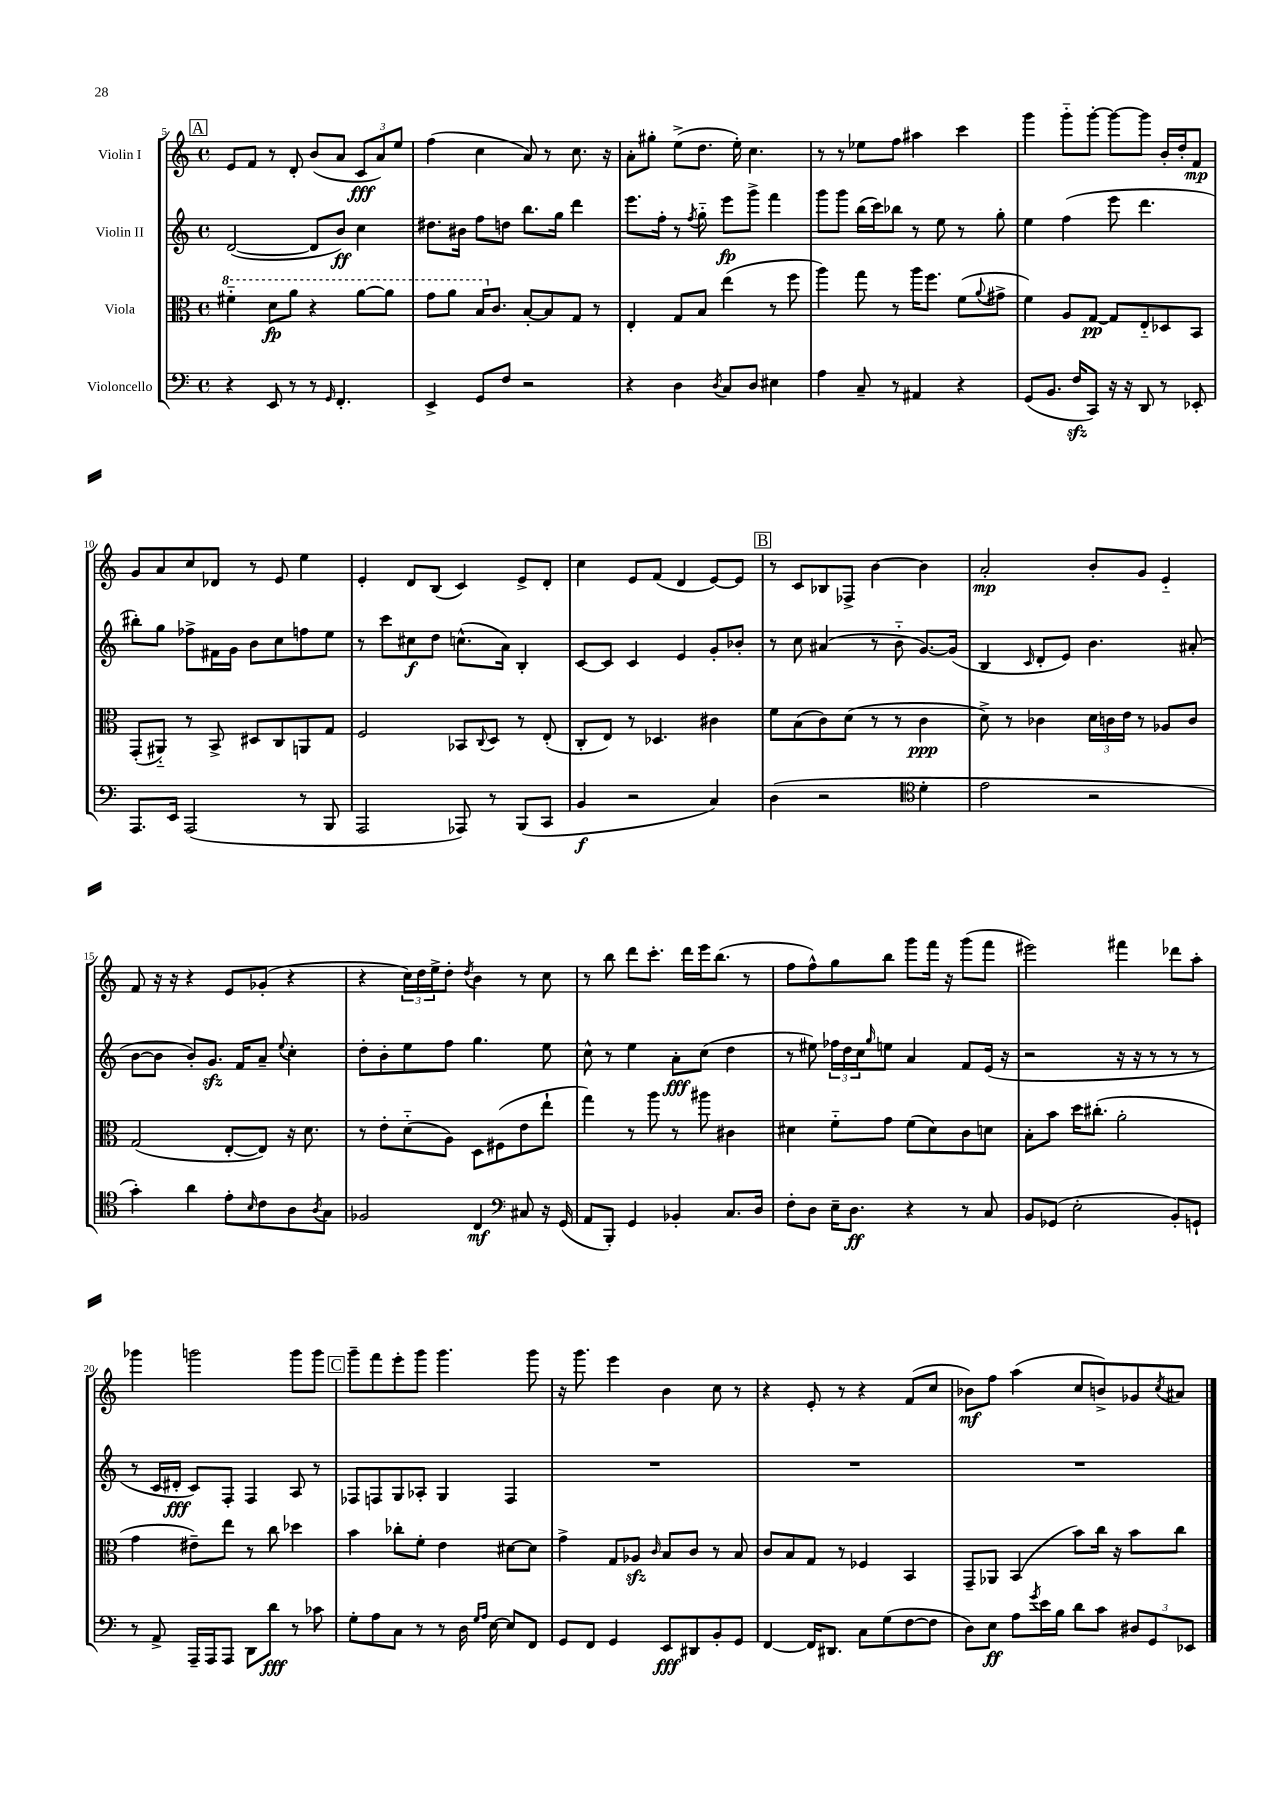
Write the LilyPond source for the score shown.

<<
\new StaffGroup <<
\new Staff = "s0" \with { instrumentName = "Violin I" } {
    \clef treble \key c \major \defaultTimeSignature \time 4/4
    \mark \markup { \box "A" } e'8 f'8 r8 d'8-. b'8( a'8 \tuplet 3/2 { c'8\fff a'8) e''8 } |
    f''4( c''4 a'8) r8 c''8. r16 |
    a'8-. gis''8-. e''8->( d''8. e''16-.) c''4. |
    r8 r8 ees''8 f''8 ais''4 c'''4 |
    g'''4 g'''8-_ g'''8~-. g'''8~ g'''8 b'16-. d''16-. f'8\mp |
    g'8 a'8 c''8 des'8 r8 e'8 e''4 |
    e'4-. d'8 b8( c'4) e'8-> d'8-. |
    c''4 e'8 f'8( d'4 e'8~) e'8 |
    \mark \markup { \box "B" } r8 c'8 bes8 fes8-> b'4~ b'4 |
    a'2-.\mp b'8-. g'8 e'4-_ |
    f'8 r16 r16 r4 e'8 ges'8-.( r4 |
    r4 \tuplet 3/2 { c''16) d''16 e''16-> } d''8-. \acciaccatura { d''8 } b'4 r8 c''8 |
    r8 b''8 d'''8 c'''8.-. d'''16 e'''16 b''8.( r8 |
    f''8 f''8-^) g''8 b''8 g'''8 f'''16 r16 g'''8( f'''8 |
    eis'''2) fis'''4 des'''8 a''8-. |
    ges'''4 g'''2 g'''8 g'''8 |
    \mark \markup { \box "C" } g'''8-- f'''8 e'''8-. g'''8 g'''4. g'''8 |
    r16 g'''8. e'''4 b'4 c''8 r8 |
    r4 e'8-. r8 r4 f'8( c''8 |
    bes'8\mf) f''8 a''4( c''8 b'8->) ges'8 \acciaccatura { c''8 } ais'8 \bar "|." |
}
\new Staff = "s1" \with { instrumentName = "Violin II" } {
    \clef treble \key c \major \defaultTimeSignature \time 4/4
    \mark \markup { \box "A" } d'2~( d'8 b'8\ff) c''4 |
    dis''8. bis'16 f''8 d''8 b''8. g''16 d'''4 |
    e'''8. f''16-. r8 \acciaccatura { f''8 } g''8-_ e'''8\fp g'''8-> f'''4 |
    g'''8 g'''8 b''16( c'''16) bes''8 r8 e''8 r8 g''8-. |
    e''4 f''4( e'''8 d'''4. |
    bis''8-.) g''8 fes''8-> fis'16 g'16 b'8 c''8 f''8 e''8 |
    r8 c'''8 cis''8\f d''8 c''8.-^( a'16) b4-. |
    c'8~ c'8 c'4 e'4 g'8-. bes'8-. |
    \mark \markup { \box "B" } r8 c''8 ais'4( r8 b'8-_ g'8.~) g'16( |
    b4 \grace { c'16 } d'8-. e'8) b'4. ais'8-.( |
    b'8~ b'8 b'8-.) g'8.\sfz f'16 a'8-- \appoggiatura { e''8 } c''4-. |
    d''8-. b'8-. e''8 f''8 g''4. e''8 |
    c''8-^ r8 e''4 a'8-.\fff c''8( d''4 |
    r8 eis''8) \tuplet 3/2 { fes''16 d''16 c''16 } \grace { g''16 } e''8 a'4 f'8 e'16( r16 |
    r2 r16 r16 r8 r8 r8 |
    r8 c'16 dis'16-.\fff c'8) f8-. f4 a8 r8 |
    \mark \markup { \box "C" } fes8 f8 g8 aes8-. g4 f4 |
    R1 |
    R1 |
    R1 \bar "|." |
}
\new Staff = "s2" \with { instrumentName = "Viola" } {
    \clef alto \key c \major \defaultTimeSignature \time 4/4
    \mark \markup { \box "A" } \ottava #1 fis''4-_ d''8\fp a''8 r4 a''8~ a''8 |
    g''8 a''8 b'16 \ottava #0 c'8. b8~-. b8 g8 r8 |
    e4-. g8 b8 e''4( r8 f''8 |
    a''4) g''8 r8 a''16 f''8. f'8( \appoggiatura { a'8 } gis'8-> |
    f'4) a8 g8~\pp g8 e8-_ des8 b,8 |
    g,8-.( ais,8-_) r8 b,8-> dis8 c8 a,8 g8 |
    f2 bes,8 \appoggiatura { c8 } d8 r8 e8-.( |
    c8-. e8) r8 des4. cis'4 |
    \mark \markup { \box "B" } f'8 b8( c'8) d'8( r8 r8 c'4\ppp |
    d'8->) r8 ces'4 \tuplet 3/2 { d'16 c'16 e'16 } r8 aes8 c'8 |
    g2( e8~-. e8) r16 d'8. |
    r8 e'8-. d'8-_( a8) d8 fis8( e'8 e''8-! |
    g''4) r8 a''8 r8 ais''8 cis'4 |
    dis'4 f'8-_ g'8 f'8( dis'8) c'8 d'8 |
    b8-. b'8 d''16 cis''8.-.( a'2-. |
    g'4 eis'8--) e''8 r8 c''8 des''4 |
    \mark \markup { \box "C" } b'4 ces''8-. f'8-. e'4 dis'8~ dis'8 |
    g'4-> g8 aes8\sfz \grace { c'16 } b8 c'8 r8 b8 |
    c'8 b8 g8 r8 fes4 b,4 |
    g,8-- aes,8 b,4( b'8) c''16 r16 b'8 c''8 \bar "|." |
}
\new Staff = "s3" \with { instrumentName = "Violoncello" } {
    \clef bass \key c \major \defaultTimeSignature \time 4/4
    \mark \markup { \box "A" } r4 e,8 r8 r8 \grace { g,16 } f,4.-. |
    e,4-> g,8 f8 r2 |
    r4 d4 \acciaccatura { d8 } c8 d8 eis4 |
    a4 c8-- r8 ais,4 r4 |
    g,8( b,8. f16\sfz c,8) r16 r16 d,8 r8 ees,8-. |
    a,,8. e,16 a,,2( r8 b,,8 |
    a,,2 aes,,8) r8 b,,8( c,8 |
    b,4\f r2 c4) |
    \mark \markup { \box "B" } d4( r2 \clef tenor d'4-. |
    e'2 r2 |
    g'4-.) a'4 e'8-. \grace { b16 } c'8 a8 \acciaccatura { a8 } g8 |
    fes2 c4\mf \clef bass cis8 r16 g,16( |
    a,8 b,,8-.) g,4 bes,4-. c8. d16 |
    f8-. d8 e16-- d8.\ff r4 r8 c8 |
    b,8 ges,8( e2-. b,8-.) g,8-! |
    r8 a,8-> a,,16-- a,,16 a,,8 d,8 d'8\fff r8 ces'8 |
    \mark \markup { \box "C" } g8-. a8 c8 r8 r8 d16 \grace { g16 a16 } e16~ e8 f,8 |
    g,8 f,8 g,4 e,8\fff dis,8 b,8-. g,8 |
    f,4~ f,16 dis,8. c8 g8( f8~ f8 |
    d8) e8\ff a8 \acciaccatura { g'8 } e'16 b16 d'8 c'8 \tuplet 3/2 { dis8 g,8 ees,8 } \bar "|." |
}
>>
>>
\layout { \context { \Score currentBarNumber = #5 } }
